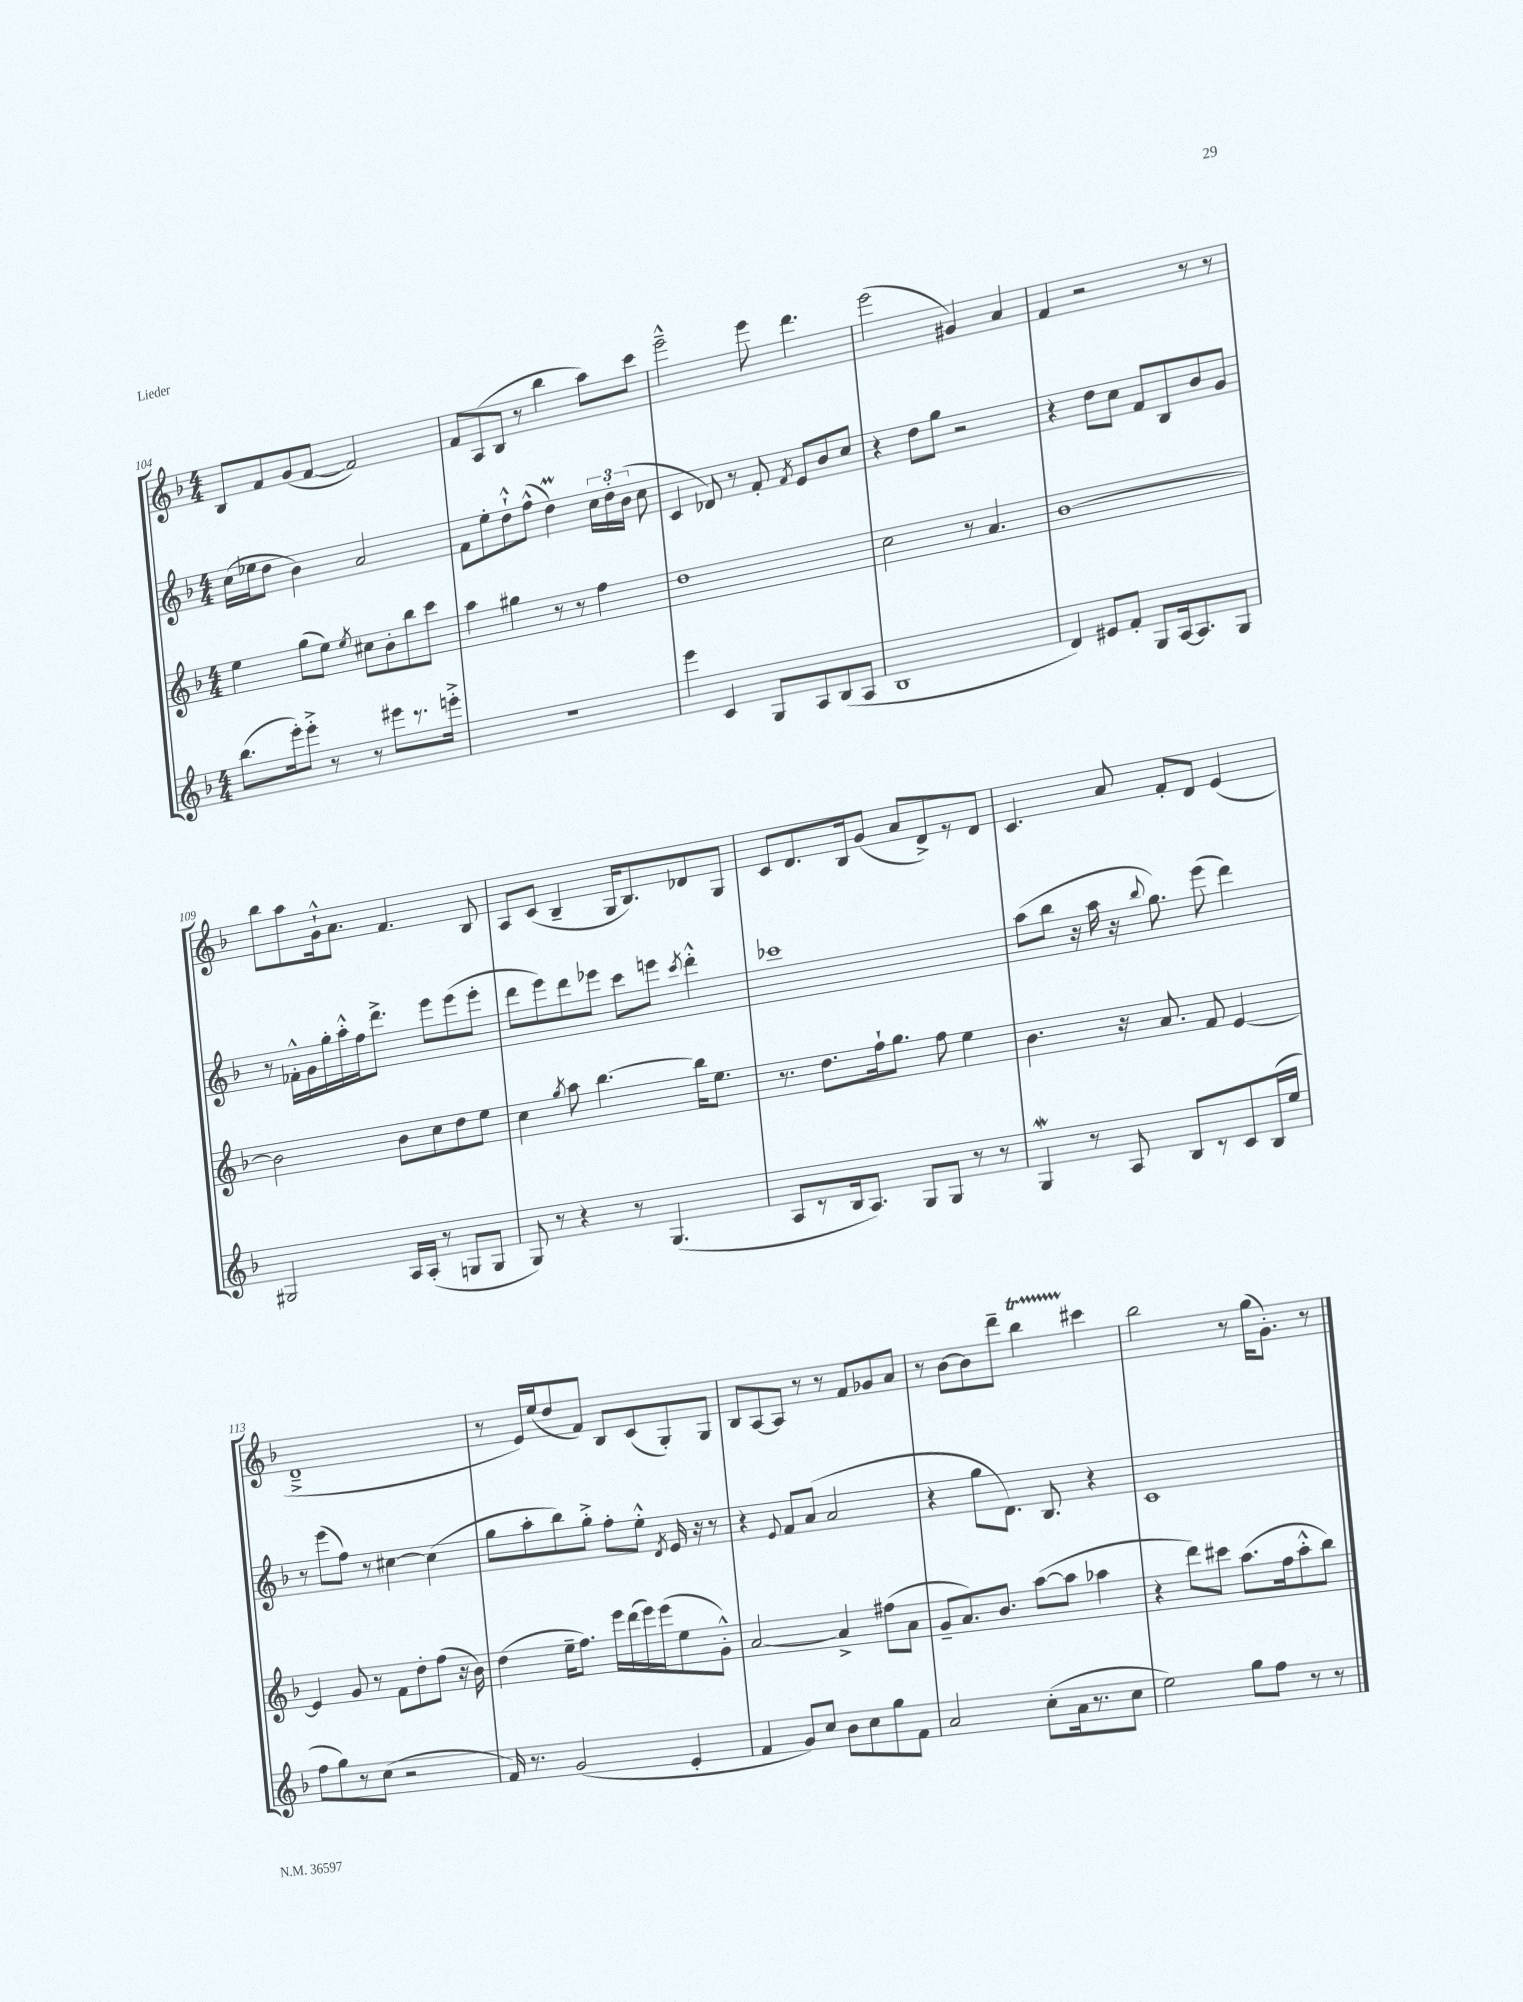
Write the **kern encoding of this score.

**kern	**kern	**kern	**kern
*staff4	*staff3	*staff2	*staff1
*clefG2	*clefG2	*clefG2	*clefG2
*k[b-]	*k[b-]	*k[b-]	*k[b-]
*M4/4	*M4/4	*M4/4	*M4/4
(8.bb-	4ee	(16cc	8B-
.	.	16ee-	.
.	.	8dd	8f
16eee')	.	.	.
8eee'^	(8gg	4b-)	(8g
8r	8ee)	.	[8f
.	8qee	.	.
8r	8cc#	2a	2f])
8eee#	8b-'	.	.
8.r	8bb-	.	.
.	8ccc	.	.
16eee'^	.	.	.
=	=	=	=
1r	4aa	8f	8f
.	.	8ee'	(8A
.	4gg#	8dd`^^	8B-
.	.	(8ff^^	8r
.	8r	4dd)	4bb-
.	8r	.	.
.	4ff	24cc	8aa)
.	.	24dd'	.
.	.	(24b-	.
.	.	8cc	8ccc
=	=	=	=
4eee	1dd	4c	2eee~^^
4c	.	8d-)	.
.	.	8r	.
8G	.	8f'	8eee
.	.	8qf	.
8A	.	8e	4.ddd
(8B-	.	8b-	.
8A	.	8cc	.
=	=	=	=
1B-	2cc	4r	(2eee
.	.	8dd	.
.	.	8gg	.
.	8r	2r	4g#)
.	4.a	.	.
.	.	.	4a
=	=	=	=
4d)	[1b-	4r	4f
8e#	.	8dd	2r
8f'	.	8cc	.
8G	.	8f	.
[16A	.	8B-	.
8.A]	.	.	.
.	.	8b-	8r
8G	.	8g	8r
=	=	=	=
2G#	2b-]	8r	8bb-
.	.	16f-'^^	8aa
.	.	16g	.
.	.	16gg'	16g`^^
.	.	16aa'^^	8.a
.	.	16ff	.
.	.	8.ddd^	.
16A	8b-	.	4.f
(16A'	.	.	.
8r	8cc	8eee	.
8G	8dd	(8eee	.
8G	8ee	8eee'	8B-
=	=	=	=
8G)	4cc	8ddd	8A
8r	.	8eee)	(8c
.	8qgg	.	.
4r	8aa	8ddd	4B-~
.	[4.bb-	8eee-	.
8r	.	8ccc	16G
.	.	.	8.B-)
(4.G	.	8eee	.
.	.	8qccc	.
.	16bb-]	4ddd'^^	8d-
.	8.ee	.	.
.	.	.	8G
=	=	=	=
8A	8.r	1ccc-	8c
8r	.	.	8.d
.	8.dd	.	.
16B-	.	.	.
8.A)	.	.	16B-
.	16ff`	.	(8g
.	8.gg	.	.
8G	.	.	8a
8G	8ff	.	8d^)
8r	4ee	.	8r
8r	.	.	8d
=	=	=	=
4G	4.b-	(8aa	4.c
.	.	8bb-	.
8r	.	16r	.
.	.	16aa	.
8A	16r	16r	8a
.	.	8qqbb-	.
.	8.a	8.gg)	.
8B-	.	.	8f'
8r	8f	(8eee	8d
8c	[4e	4ddd)	(4e
(16B-	.	.	.
16ee	.	.	.
=	=	=	=
8ff	4e]	8r	1d~^
8gg)	.	(8eee	.
8r	8g	8ff)	.
(8cc	8r	8r	.
2r	8f	[4cc#	.
.	8dd'	.	.
.	(8ff	(4cc#]	.
.	16r	.	.
.	16b-)	.	.
=	=	=	=
16f)	(4dd	8gg	8r
8.r	.	.	.
.	.	8aa'	16e)
.	.	.	(16ee
(2g	16ee~	8bb-)	8dd
.	8.ff)	.	.
.	.	8gg'^	8f)
.	16eee	8ff'	8B-
.	(16ddd	.	.
.	16eee)	8ee'^^	(8c
.	(16eee	.	.
.	.	8qd	.
4e'	8ee	16e	8G')
.	.	16r	.
.	8g'^^)	8r	8G
=	=	=	=
4f	[2a	4r	8B-
.	.	.	[8A
.	.	8qqe	.
8g)	.	8f	8A]
8cc	.	(8a	8r
8b-	4a^]	2a	8r
8cc	.	.	8f
8gg	(8ff#	.	8g-
8f	8a	.	8a
=	=	=	=
2a	8g~	4r	8r
.	8.a)	.	[8b-
.	.	8gg	8b-]
.	8.b-	.	.
.	.	8.d)	8ddd~
(8cc'	([8aa	.	4bb-
.	.	8.B-	.
16a	8aa]	.	.
8.r	.	.	.
.	4aa-	4r	4ccc#
8cc	.	.	.
=	=	=	=
2ee)	4r	1c	2bb-
.	8ddd)	.	.
.	8ccc#	.	.
8gg	(8.aa	.	8r
8ff	.	.	(16gg
.	16ff	.	8.g')
8r	8aa'^^	.	.
8r	8bb-)	.	8r
==	==	==	==
*-	*-	*-	*-
